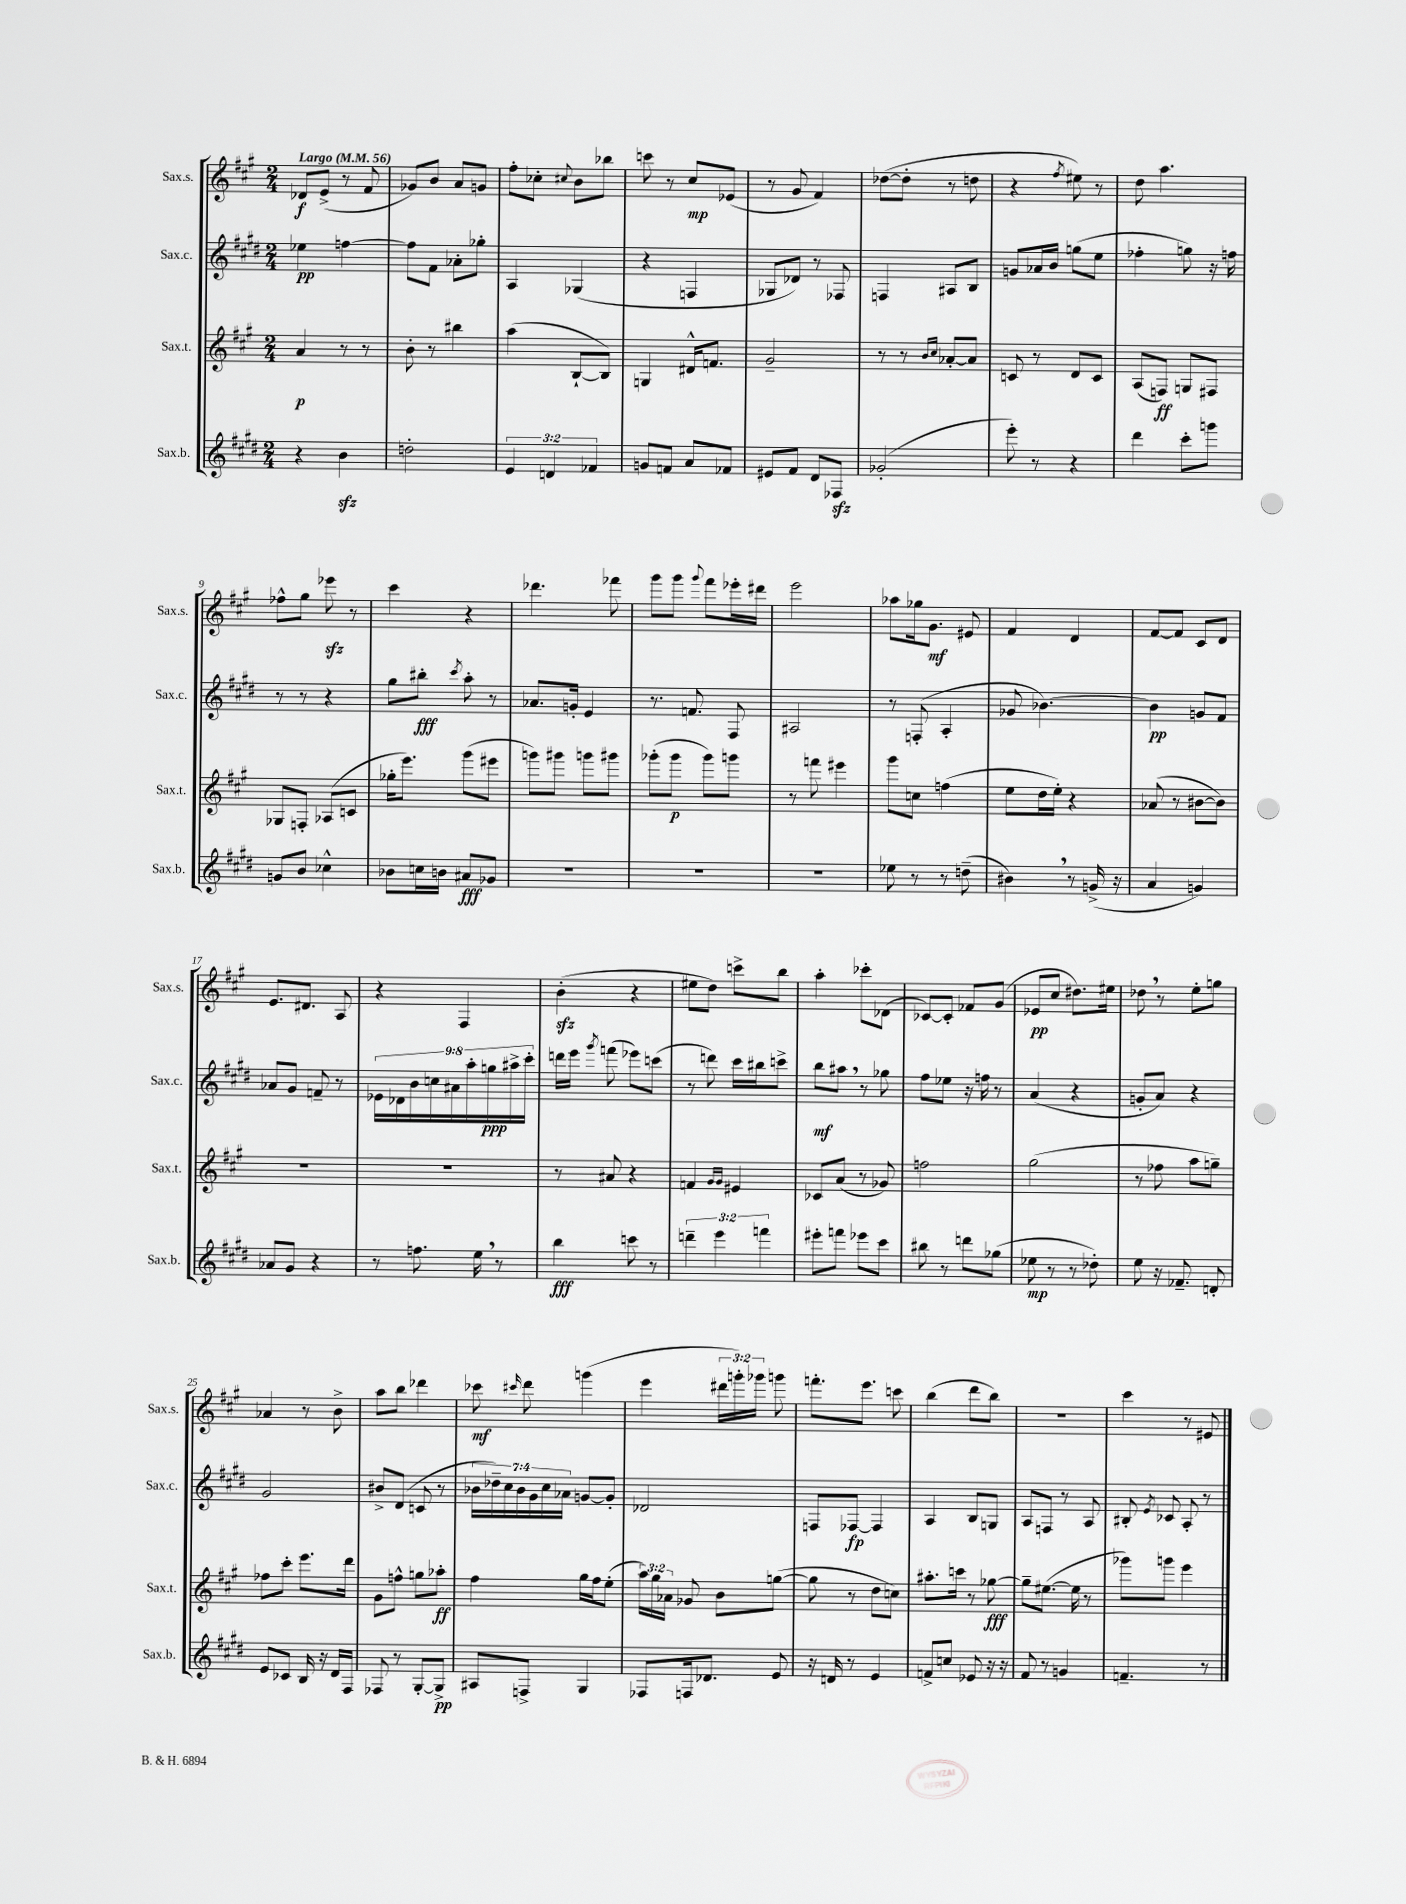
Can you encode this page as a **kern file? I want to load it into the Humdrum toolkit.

**kern	**kern	**kern	**kern
*staff4	*staff3	*staff2	*staff1
*clefG2	*clefG2	*clefG2	*clefG2
*k[f#c#g#d#]	*k[f#c#g#]	*k[f#c#g#d#]	*k[f#c#g#]
*M2/4	*M2/4	*M2/4	*M2/4
*MM56	*MM56	*MM56	*MM56
4r	4a	4ee-	8d-
.	.	.	(8e^
4b	8r	[4ff	8r
.	8r	.	8f#
=	=	=	=
2dd'	8b'	8ff]	8g-)
.	8r	8f#	8b
.	4bb#	8a-'	8a
.	.	8gg-'	8g
=	=	=	=
6e	(4aa	4A	8ff#'
.	.	.	8cc-'
6d	.	.	.
.	.	.	8qqcc#
.	[8B`	(4G-	8b
6f-	.	.	.
.	8B])	.	8bb-
=	=	=	=
8g	4G	4r	8ccc
8f	.	.	8r
8a	16d#^^	4F	8cc#
.	8.f	.	.
8f-	.	.	(8e-
=	=	=	=
8e#	2g#~	8G-	8r
8f#	.	8d-)	8g#
8d#	.	8r	4f#)
8F-	.	8F-	.
=	=	=	=
(2g-'	8r	4F	([8dd-
.	8r	.	8dd-']
.	16qqb	.	.
.	16qqcc#	.	.
.	[8a-'	8A#	8r
.	8a-]	8B	8dd
=	=	=	=
8eee')	8c	8g	4r
8r	8r	16a-	.
.	.	16b	.
.	.	.	8qff#
4r	8d	(8gg	8ee#)
.	8c	8ee	8r
=	=	=	=
4ddd#	(8A	4ff-'	8dd
.	8F)	.	4.aa
8ccc#'	8G	8gg)	.
8ggg	8F#	16r	.
.	.	16ff	.
=	=	=	=
8g	8G-	8r	8ff-^^
8b	8F'	8r	8gg#
4cc-^^	(8A-	4r	8eee-
.	8c	.	8r
=	=	=	=
8b-	16gg-'	8gg#	4ccc#
.	8.eee)	.	.
16cc	.	8bb#'	.
16b	.	.	.
.	.	8qccc#	.
8a#	(8ggg#	8aa'	4r
8g-	8eee#	8r	.
=	=	=	=
2r	8ggg)	8.a-	4.ddd-
.	8ggg#	.	.
.	.	16g'	.
.	8ggg	4e	.
.	8ggg#	.	8fff-
=	=	=	=
2r	(8ggg-'	8.r	8ggg#
.	8ggg-	.	8ggg#
.	.	8.f	.
.	.	.	8qqggg#
.	8ggg-)	.	8fff#
.	8ggg	8F#	16eee-'
.	.	.	16ddd#
=	=	=	=
2r	8r	2A#	2eee
.	8fff	.	.
.	4eee#	.	.
=	=	=	=
8ee-	8ggg#	8r	8aa-
8r	8cc	(8F'	16gg-
.	.	.	8.g#
8r	(4ff	4A'	.
(8dd~	.	.	8e#
=	=	=	=
4b#)	8ee	8g-	4f#
.	16dd	[4.b-)	.
.	16ee')	.	.
8r	4r	.	4d
(16g^	.	.	.
16r	.	.	.
=	=	=	=
4a	(8a-	4b-]	[8f#
.	8r	.	8f#]
4g)	[8b#	8g	8c#
.	8b#])	8f#	8d
=	=	=	=
8a-	2r	8a-	8.e
8g#	.	8g#	.
.	.	.	8.d#
4r	.	8f~	.
.	.	8r	8A
=	=	=	=
8r	2r	18e-	4r
.	.	18d-	.
.	.	18b	.
8.ff	.	.	.
.	.	18cc	.
.	.	18a#	.
.	.	.	4F#
.	.	18aa'	.
16ee	.	.	.
.	.	18gg	.
8r	.	.	.
.	.	18aa#^	.
.	.	18ccc#'	.
=	=	=	=
4bb	8r	16ddd	(4b'
.	.	16eee	.
.	.	8qggg#	.
.	8a#	(8fff	.
8ccc	4r	8eee-)	4r
8r	.	(8ccc	.
=	=	=	=
6ddd~	4f	8r	8ee#
.	.	8ddd)	8dd)
6eee	.	.	.
.	16qqg#	.	.
.	16qqg#	.	.
.	4e#	16ccc#	8ccc^
.	.	16bb#	.
6fff	.	.	.
.	.	8ccc^	8bb
=	=	=	=
8eee#'	8c-	8bb	4aa'
8fff	(8a	8aa#	.
8eee-	8r	8r	8ccc-'
8ccc#	8g-)	8gg-	(8d-
=	=	=	=
8bb#	2ff	8ff#	[8c-)
8r	.	8ee-	8c-']
8ddd	.	16r	8f-
.	.	16ff	.
(8gg-	.	8r	(8g#
=	=	=	=
8ee-	(2gg#	(4a	8e-
8r	.	.	8cc#
8r	.	4r	8.dd#)
8dd-')	.	.	.
.	.	.	16ee#
=	=	=	=
8ee	8r	8g'	8dd-
16r	8ff-	8a)	8r
8.f-~	.	.	.
.	8aa	4r	8ee'
8d'	8gg~)	.	8gg
=	=	=	=
8e	8ff-	2g#	4a-
8c-	8ccc#'	.	.
16B	8.eee	.	8r
16r	.	.	.
16d#	.	.	8b^
16F#	16ddd	.	.
=	=	=	=
8F-	8g#	8b#^	8aa
8r	8ff^^	(8d#	8bb
[8G#'	8gg	8c	4ddd-
8G#^]	8aa-'	8r	.
=	=	=	=
8A#	4ff#	28b-	8ccc-
.	.	28dd-~)	.
.	.	28cc#	.
.	.	28b-	.
.	.	.	16qqccc#
8F^	.	.	8ddd
.	.	28g#	.
.	.	28cc#	.
.	.	28a-	.
4G#	16gg#	[8g	(4ggg
.	16ff#	.	.
.	(8ee'	8g']	.
=	=	=	=
8F-	24aa)	2d-	4eee
.	24gg#	.	.
.	24a-	.	.
16F	8g-	.	.
8.d-	.	.	.
.	8b	.	24ddd#
.	.	.	24ggg')
.	.	.	24ggg-
8e	([8gg	.	8ggg
=	=	=	=
16r	8gg]	8F	8.fff'
16d	.	.	.
8r	8r	[8F-	.
.	.	.	8.eee
4e	8dd	4F-]	.
.	8cc)	.	8ccc
=	=	=	=
8f^	8.aa#'	4A	(4bb
8cc	.	.	.
.	16ccc	.	.
8e-	8r	8B	8ddd
16r	[8gg-	8G	8bb)
16r	.	.	.
=	=	=	=
8f#	8gg-~]	8A	2r
8r	([8.ee#	8F	.
4g	.	8r	.
.	16ee#]	.	.
.	8r	8A	.
=	=	=	=
4.f~	8ggg-)	8B#'	4ccc#
.	.	8qe	.
.	8ggg	8c-	.
.	4eee	8A'	8r
8r	.	8r	8e#
==	==	==	==
*-	*-	*-	*-
